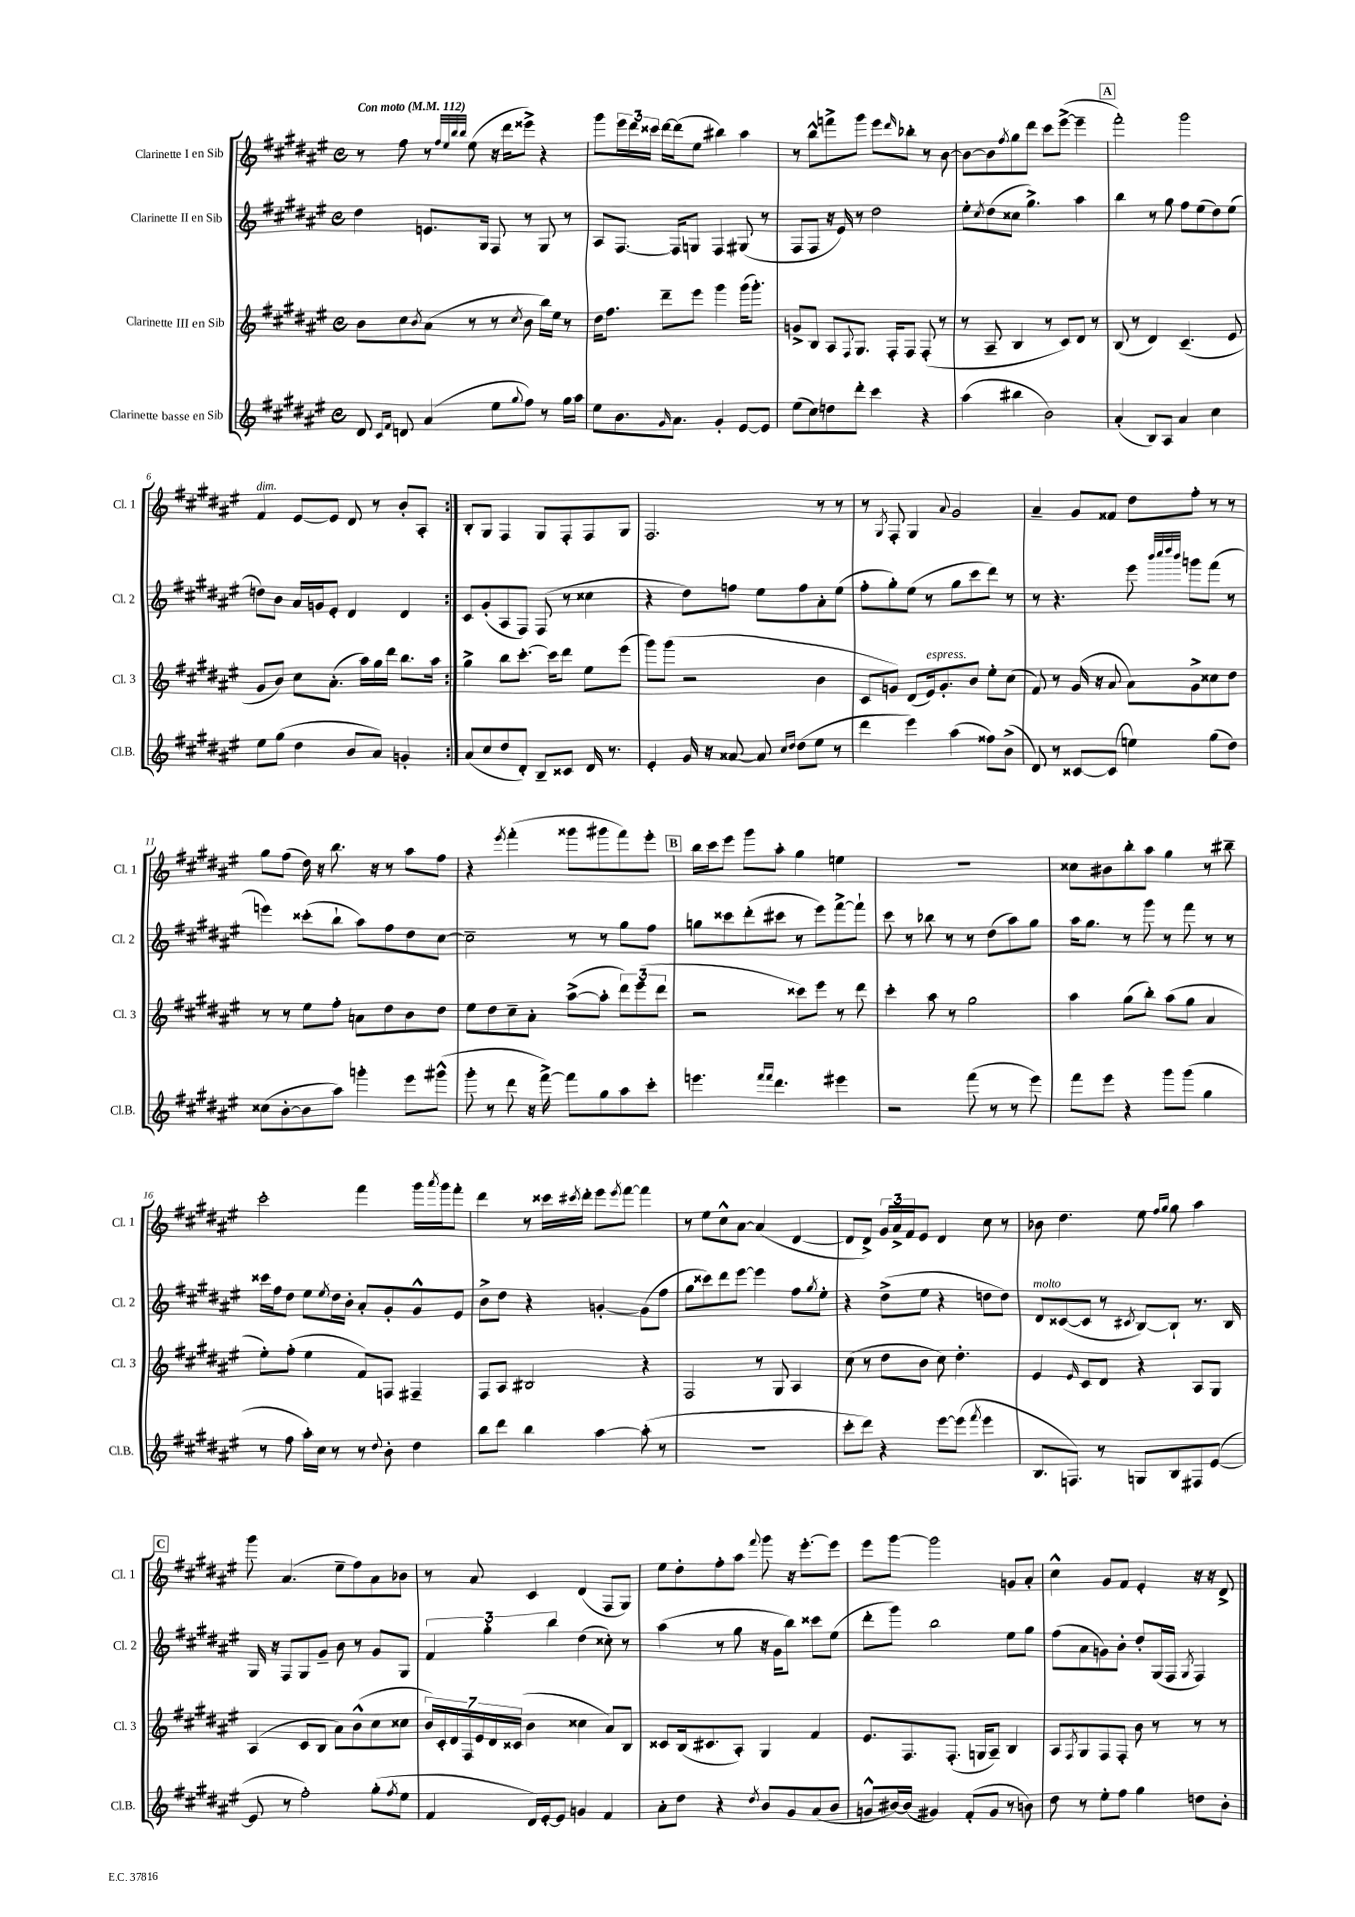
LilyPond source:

<<
\new StaffGroup <<
\new Staff = "s0" \with { instrumentName = "Clarinette I en Sib" shortInstrumentName = "Cl. 1" } {
    \clef treble \key fis \major \defaultTimeSignature \time 4/4 \tempo "Con moto" 4 = 112
    \repeat volta 2 { r8 fis''8 r8 \grace { fis''32 eis''32 b''32 b''32 } eis''8( r16 dis'''16 eisis'''8->) r4 |
    gis'''8 \tuplet 3/2 { eis'''16 dis'''16 cisis'''16 } dis'''16~ dis'''16( eis''8 bis''4) ais''4 |
    r8 b''8-^ f'''8-> gis'''8 eis'''8 \grace { dis'''16 } bes''8-. r8 b'8~ |
    b'8~ b'8 \acciaccatura { fis''8 } gis''8 dis'''8 cis'''8 eis'''8~->( eis'''4-- |
    \mark \markup { \box "A" } fis'''2-.) gis'''2 |
    fis'4^\markup { \italic "dim." } eis'8~ eis'8 dis'8 r8 b'8-. ais8-. | }
    b8-. gis8 fis4 gis8 fis8-. fis8 gis8 |
    fis2. r8 r8 |
    r8 \acciaccatura { gis8 } fis8-. gis4 \appoggiatura { ais'8 } gis'2 |
    ais'4-- gis'8 fisis'8 dis''8 fis''8-. r8 r8 |
    gis''8 fis''8( dis''16) r16 b''8. r16 r8 ais''8 fis''8 |
    r4 \acciaccatura { eis'''8 } fis'''4-.( gisis'''8 gis'''8 fis'''8) eis'''8-. |
    \mark \markup { \box "B" } b''16 cis'''16 eis'''8 gis'''8 ais''8-. gis''4 e''4 |
    R1 |
    cisis''8 bis'8 b''8-. ais''8 gis''4 r8 bis''8-- |
    cis'''2-. fis'''4 gis'''16 \acciaccatura { ais'''8 } gis'''16 fis'''8-. |
    dis'''4 r8 cisis'''16 \acciaccatura { cis'''8 } dis'''16-. eis'''8 \acciaccatura { eis'''8 } fis'''8~ fis'''4 |
    r8 eis''8 cis''8-^ ais'8~ ais'4( dis'4~ |
    dis'8 dis'8->) \tuplet 3/2 { gis'16 ais'16-> fis'16 } eis'8 dis'4 cis''8 r8 |
    bes'8 dis''4. eis''8 \grace { fis''16 gis''16 } gis''8 ais''4 |
    \mark \markup { \box "C" } gis'''8 ais'4.( eis''8-- fis''8) ais'8 bes'8 |
    r8 ais'8 cis'4 dis'4( fis8 gis8) |
    eis''8 dis''8-. fis''8-. ais''8 \appoggiatura { fis'''8 } gis'''8 r16 eis'''8.~-. eis'''8 |
    eis'''8 gis'''8~ gis'''2 g'8 ais'8-. |
    cis''4-^ gis'8 fis'8 eis'4-. r16 r16 dis'8-> \bar "|." |
}
\new Staff = "s1" \with { instrumentName = "Clarinette II en Sib" shortInstrumentName = "Cl. 2" } {
    \clef treble \key fis \major \defaultTimeSignature \time 4/4
    \repeat volta 2 { dis''4 e'8. gis16 fis8 r8 gis8 r8 |
    ais8 fis8.~ fis16 g8 fis4 gis8( r8 |
    fis8 fis8 r16 eis'16) r8 dis''2 |
    eis''8-. \acciaccatura { cis''8 } dis''8( cisis''8 gis''4.->) ais''4 |
    \mark \markup { \box "A" } b''4 r8 gis''8 fis''8 eis''8( dis''8) eis''8( |
    d''8) b'8 ais'16 g'16 eis'8-. dis'4 dis'4 | }
    cis'8 gis'8-.( ais8 fis8) fis8( r8 cisis''4 |
    r4 dis''8) f''8 eis''8 f''8 ais'8-. eis''8( |
    fis''8-. gis''8-.) eis''8( r8 gis''8 cis'''8 dis'''8) r8 |
    r8 r4. eis'''8 \grace { b'''32 cis''''32 dis''''32 b'''32 } g'''8 fis'''8( r8 |
    e'''4) cisis'''8-.( b''8-! ais''8) fis''8 dis''8 cis''8~ |
    cis''2-- r8 r8 gis''8 fis''8 |
    \mark \markup { \box "B" } g''8 cisis'''8 dis'''8-.( cis'''8 r8 eis'''8) fis'''8~-> fis'''8-! |
    cis'''8 r8 bes''8 r8 r8 dis''8( ais''8) gis''8 |
    ais''16 gis''8. r8 gis'''8 r8 fis'''8 r8 r8 |
    cisis'''16 fis''16 dis''8 eis''8 \acciaccatura { eis''8 } dis''16 b'16-. ais'8-. gis'8-. gis'8-^ eis'8 |
    b'8-> dis''8 r4 g'4~-. g'8( fis''8 |
    gis''8 cisis'''8) dis'''8 eis'''8~ eis'''4 fis''8 \acciaccatura { gis''8 } eis''8-. |
    r4 dis''8->( eis''8 r4 d''8 d''8) |
    dis'8^\markup { \italic "molto" } cisis'8~( cisis'8 r8 \acciaccatura { cis'8 } b8~) b8-! r8. b16 |
    \mark \markup { \box "C" } gis16 r16 fis8 gis8 gis'8-- b'8 r8 gis'8 gis8 |
    \tuplet 3/2 { fis'4 gis''4-. b''4 } dis''4( cisis''8-.) r8 |
    ais''4( r8 gis''8 r16 gis'16 b''8) cisis'''8 eis''8( |
    dis'''8-. gis'''8) b''2 eis''8 gis''8 |
    fis''8( ais'8 g'8) b'8-. dis''8-. gis16( fis16 \acciaccatura { gis8 } fis4) \bar "|." |
}
\new Staff = "s2" \with { instrumentName = "Clarinette III en Sib" shortInstrumentName = "Cl. 3" } {
    \clef treble \key fis \major \defaultTimeSignature \time 4/4
    \repeat volta 2 { b'8 cis''8 \acciaccatura { b'8 } ais'8( r8 r8 \acciaccatura { cis''8 } b'8 b''16) eis''16 r8 |
    dis''16 fis''8. dis'''8-- eis'''8 gis'''4 gis'''16( gis'''8.-.) |
    g'8-> b8 ais8 \appoggiatura { fis8 } gis8. fis16-. fis8 fis8-.( r8 |
    r8 ais8-- b4 r8 cis'8) dis'8 r8 |
    \mark \markup { \box "A" } b8( r8 dis'4) cis'4.--( eis'8 |
    gis'8 b'8) cis''8 ais'8.-.( ais''16) gis''16 dis'''16 b''8. ais''16 | }
    gis''4-> b''8 cis'''8.~-. cis'''16 dis'''8 eis''8 eis'''8( |
    gis'''8) gis'''8( r2 b'4 |
    cis'8 g'8) dis'8( eis'16^\markup { \italic "espress." }) g'8.-. b'8 eis''8-. cis''8( |
    fis'8) r8 gis'16( r16 ais'8 ais'8) gis'8-> cisis''8 dis''8 |
    r8 r8 eis''8 fis''8-. a'8 dis''8 b'8 dis''8 |
    eis''8 dis''8 cis''8-- ais'8-. ais''8~->( ais''8-. \tuplet 3/2 { dis'''8) eis'''8( dis'''8 } |
    \mark \markup { \box "B" } r2 cisis'''8) eis'''8 r8 dis'''8 |
    cis'''4-. ais''8 r8 gis''2 |
    ais''4 gis''8( b''8-.) ais''8( gis''8 ais'4 |
    eis''8-.) fis''8-.( eis''4 fis'8) f8 fis4-- |
    fis8 ais8 bis2 r4 |
    fis2 r8 gis8 ais4 |
    cis''8( r8 dis''8 b'8 cis''8) dis''4.-. |
    eis'4 \grace { eis'16 } cis'8 dis'8 r4 ais8 gis8 |
    \mark \markup { \box "C" } ais4( cis'8 b8 ais'8) b'8-^( cis''8 cisis''8 |
    \tuplet 7/4 { b'16) cis'16-. dis'16 fis16 eis'16 dis'16 cisis'16( } b'4 cisis''4 ais'8) b8 |
    cisis'8 b16( cis'8. ais8-.) gis4 fis'4 |
    eis'8. fis8. fis8.-.( g16 ais8--) b4 |
    ais8 \acciaccatura { fis8 } gis8 fis8 fis8-. b'8 r8 r8 r8 \bar "|." |
}
\new Staff = "s3" \with { instrumentName = "Clarinette basse en Sib" shortInstrumentName = "Cl.B." } {
    \clef treble \key fis \major \defaultTimeSignature \time 4/4
    \repeat volta 2 { dis'8 \grace { cis'16 fis'16 } d'8 ais'4( eis''8 \appoggiatura { gis''8 } fis''8) r8 gis''16 ais''16 |
    eis''8 b'8. \grace { gis'16 } ais'8. gis'4-. eis'8~ eis'8 |
    eis''8( cis''8) d''8 dis'''8-. cis'''4 r4 |
    ais''4( bis''4 b'2) |
    \mark \markup { \box "A" } ais'4-.( b8) ais8 ais'4 cis''4 |
    eis''8 gis''8( dis''4 b'8 ais'8) g'4-. | }
    ais'8( cis''8 dis''8 dis'8-.) b8-- cisis'8 dis'16 r8. |
    eis'4-. gis'16 r16 aisis'8~ aisis'8 \grace { cis''16 dis''16 } dis''8( eis''8 r8 |
    dis'''4 eis'''4) ais''4( fisis''8) b'8->( |
    dis'8) r8 cisis'8~ cisis'8( e''4) gis''8( dis''8) |
    cisis''8( b'8~-. b'8 ais''8) g'''4-. eis'''8 gis'''8-^( |
    gis'''8-. r8 dis'''8 r16 fis'''16~->) fis'''8 gis''8 ais''8 cis'''8-. |
    \mark \markup { \box "B" } e'''4. \grace { fis'''16 fis'''16 } dis'''4. eis'''4 |
    r2 fis'''8( r8 r8 eis'''8) |
    fis'''8 eis'''8 r4 gis'''8 gis'''8( gis''4 |
    r8 fis''8 ais''16-.) cis''16 r8 r8 \appoggiatura { dis''8 } b'8-. dis''4 |
    b''8 dis'''8 b''4 ais''4~ ais''8-.( r8 |
    R1 |
    cis'''8-. dis'''8) r4 eis'''8~ eis'''8( \acciaccatura { fis'''8 } eis'''4 |
    b8. f8.) r8 g8 b8 fis8 eis'8~( |
    \mark \markup { \box "C" } eis'8 r8 fis''2-.) gis''8-.( \acciaccatura { fis''8 } eis''8 |
    fis'4 dis'16) eis'16~-. eis'8 g'4 fis'4 |
    ais'8-. dis''8 r4 \acciaccatura { dis''8 } b'8 gis'8 ais'8( b'8 |
    g'8-^ bis'16~) bis'16( gis'4) fis'8-.( gis'8 r8 b'8) |
    dis''8 r8 eis''8-. fis''8 gis''4 d''8 b'8-. \bar "|." |
}
>>
>>
